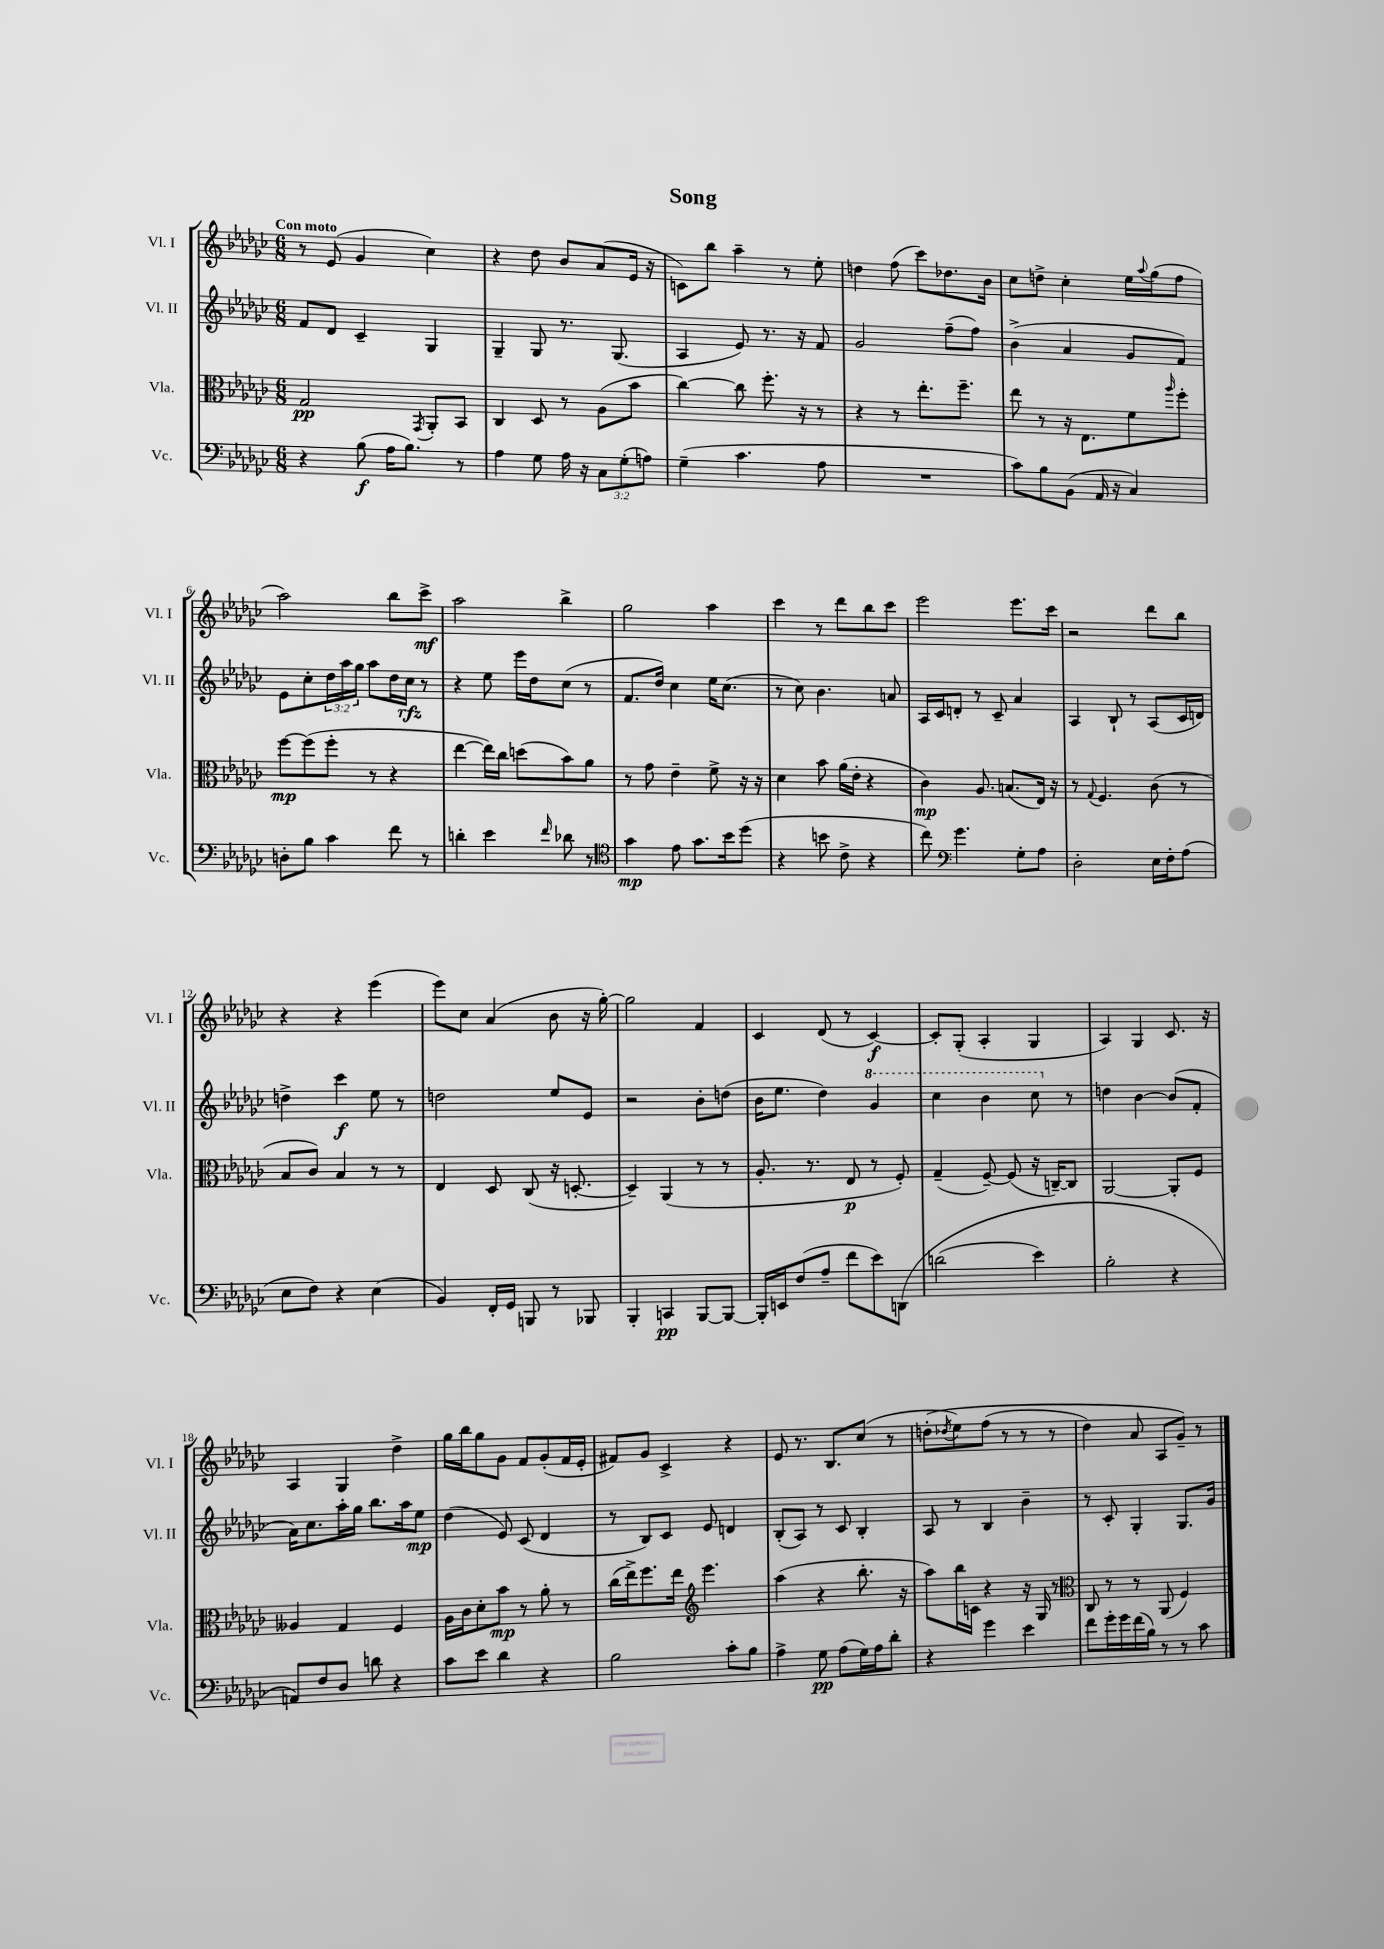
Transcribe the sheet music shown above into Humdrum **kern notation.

**kern	**dynam	**kern	**dynam	**kern	**dynam	**kern	**dynam
*part4	*part4	*part3	*part3	*part2	*part2	*part1	*part1
*staff4	*staff4	*staff3	*staff3	*staff2	*staff2	*staff1	*staff1
*I"Vc.	*	*I"Vla.	*	*I"Vl. II	*	*I"Vl. I	*
*I'Vc.	*	*I'Vla.	*	*I'Vl. II	*	*I'Vl. I	*
*clefF4	*	*clefC3	*	*clefG2	*	*clefG2	*
*k[b-e-a-d-g-c-]	*	*k[b-e-a-d-g-c-]	*	*k[b-e-a-d-g-c-]	*	*k[b-e-a-d-g-c-]	*
*M6/8	*	*M6/8	*	*M6/8	*	*M6/8	*
=1	=1	=1	=1	=1	=1	=1	=1
!	!	!	!	!	!	!LO:TX:a:B:t=Con moto	!
4r	.	2G-/	pp	8f/L	.	8r	.
.	.	.	.	8d-/J	.	(8e-/	.
(8B-\	f	.	.	4c-~/	.	4g-/	.
16A-\KL	.	.	.	.	.	.	.
8.B-\J)	.	.	.	.	.	.	.
.	.	8qGG-/	.	.	.	.	.
.	.	8AA-'/L	.	4G-/	.	4cc-\)	.
8r	.	8BB-/J	.	.	.	.	.
=2	=2	=2	=2	=2	=2	=2	=2
4A-\	.	4C-/	.	4G-~/	.	4r	.
8G-\	.	8D-/	.	8G-/	.	8dd-\	.
16A-\	.	8r	.	8.r	.	8b-/L	.
16r	.	.	.	.	.	.	.
12C-\L	.	(8A-\L	.	.	.	(8a-/	.
.	.	.	.	(8.G-/	.	.	.
(12G-'\	.	.	.	.	.	.	.
.	.	8b-\J	.	.	.	16e-/Jk	.
12An\J)	.	.	.	.	.	.	.
.	.	.	.	.	.	16r	.
=3	=3	=3	=3	=3	=3	=3	=3
(4G-~\	.	[4cc-\)	.	4A-/	.	8cn\L)	.
.	.	.	.	.	.	8bb-\J	.
4.c-\	.	8cc-\]	.	8e-/)	.	4aa-~\	.
.	.	8.ff'\	.	8.r	.	.	.
.	.	.	.	.	.	8r	.
.	.	16r	.	16r	.	.	.
8A-\	.	8r	.	8f/	.	8ee-'\	.
=4	=4	=4	=4	=4	=4	=4	=4
2.r	.	4r	.	2g-/	.	4ddn\	.
.	.	8r	.	.	.	(8ff\	.
.	.	8.ee-'\L	.	.	.	8ccc-\L)	.
.	.	.	.	(8ff~\L	.	8.dd-X\	.
.	.	8.ff~\J	.	.	.	.	.
.	.	.	.	8ff\J)	.	.	.
.	.	.	.	.	.	16b-\Jk	.
=5	=5	=5	=5	=5	=5	=5	=5
8c-\L)	.	8ee-\	.	(4b-^\	.	8cc-\L	.
8B-\	.	8r	.	.	.	8ddn^\J	.
(8BB-\J	.	16r	.	4a-/	.	4cc-'\	.
.	.	8.E-\L	.	.	.	.	.
16AA-/	.	.	.	.	.	.	.
16r	.	.	.	.	.	.	.
4C-/)	.	8f\	.	8g-/L	.	16ee-\LL	.
.	.	.	.	.	.	8qqaa-/	.
.	.	.	.	.	.	(16gg-\J	.
.	.	16qqaa-/	.	.	.	.	.
.	.	8ff'\J	.	8f/J)	.	8ff\J	.
!!LO:LB:g=z
=6	=6	=6	=6	=6	=6	=6	=6
8Dn'\L	.	[8ff\L	mp	8e-\L	.	2aa-\)	.
8B-\J	.	(8ff\]	.	8cc-'\	.	.	.
4c-\	.	8ff'\J	.	24dd-\L	.	.	.
.	.	.	.	24aa-\	.	.	.
.	.	.	.	24gg-\JJ	.	.	.
.	.	8r	.	8aa-\L	.	.	.
8f\	.	4r	.	16dd-\L	.	8bb-\L	.
.	.	.	.	16cc-\JJ	rfz	.	.
8r	.	.	.	8r	.	8ccc-^\J	mf
=7	=7	=7	=7	=7	=7	=7	=7
4dn'\	.	[4ee-\	.	4r	.	2aa-\	.
4e-\	.	16ee-\LL])	.	8ee-\	.	.	.
.	.	16cc-\JJ	.	.	.	.	.
.	.	(8ddn\L	.	16eee-\LL	.	.	.
.	.	.	.	16dd-\J	.	.	.
16qqf/	.	.	.	.	.	.	.
8d-X\	.	8b-\)	.	(8cc-\J	.	4bb-^\	.
8r	.	8a-\J	.	8r	.	.	.
=8	=8	=8	=8	=8	=8	=8	=8
*clefC4	*	*	*	*	*	*	*
4g-\	mp	8r	.	8.f/L	.	2gg-\	.
.	.	8g-\	.	.	.	.	.
.	.	.	.	16dd-/Jk)	.	.	.
8e-\	.	4e-~\	.	4cc-\	.	.	.
8.g-\L	.	.	.	.	.	.	.
.	.	8f^\	.	16ee-\KL	.	4aa-\	.
16b-\k	.	.	.	(8.cc-\J	.	.	.
(8dd-\J	.	16r	.	.	.	.	.
.	.	16r	.	.	.	.	.
=9	=9	=9	=9	=9	=9	=9	=9
4r	.	4d-\	.	8r	.	4ccc-\	.
.	.	.	.	8cc-\)	.	.	.
8bn\	.	8b-\	.	4.b-\	.	8r	.
8c-^\	.	(16a-\LL	.	.	.	8ddd-\L	.
.	.	16e-'\JJ	.	.	.	.	.
4r	.	4r	.	.	.	8bb-\	.
.	.	.	.	8an/	.	8ccc-\J	.
=10	=10	=10	=10	=10	=10	=10	=10
8cc-\)	.	4c-\)	mp	16A-/LL	.	2eee-\	.
.	.	.	.	16c-/J	.	.	.
*clefF4	*	*	*	*	*	*	*
4.g-\	.	.	.	8dn'/J	.	.	.
.	.	8.A-/	.	8r	.	.	.
.	.	.	.	8c-~/	.	.	.
.	.	(8.Bn/L	.	.	.	.	.
8G-'\L	.	.	.	4a-/	.	8.eee-\L	.
8A-\J	.	16E-/Jk)	.	.	.	.	.
.	.	16r	.	.	.	16ccc-\Jk	.
=11	=11	=11	=11	=11	=11	=11	=11
2D-'\	.	8r	.	4A-/	.	2r	.
.	.	8qqG-/	.	.	.	.	.
.	.	4.F/	.	.	.	.	.
.	.	.	.	8B-`/	.	.	.
.	.	.	.	8r	.	.	.
16E-\LL	.	(8c-\	.	(8A-/L	.	8ddd-\L	.
16F'\J	.	.	.	.	.	.	.
(8A-\J	.	8r	.	16c-/L	.	8bb-\J	.
.	.	.	.	16dn/JJ)	.	.	.
!!LO:LB:g=z
=12	=12	=12	=12	=12	=12	=12	=12
8E-\L	.	8B-/L	.	4ddn^\	.	4r	.
8F\J)	.	8c-/J)	.	.	.	.	.
4r	.	4B-/	.	4ccc-\	f	4r	.
(4E-\	.	8r	.	8ee-\	.	(4eee-\	.
.	.	8r	.	8r	.	.	.
=13	=13	=13	=13	=13	=13	=13	=13
4BB-/)	.	4E-/	.	2ddn\	.	8eee-\L)	.
.	.	.	.	.	.	8cc-\J	.
16FF'/LL	.	8D-/	.	.	.	(4a-/	.
16GG-/JJ	.	.	.	.	.	.	.
8BBBn/	.	(8C-/	.	.	.	.	.
8r	.	16r	.	8ee-/L	.	8b-\	.
.	.	[8.Dn'/	.	.	.	.	.
8BBB-X/	.	.	.	8e-/J	.	16r	.
.	.	.	.	.	.	[16gg-'\)	.
=14	=14	=14	=14	=14	=14	=14	=14
4BBB-'/	.	4D~/])	.	2r	.	2gg-\]	.
4CCn/	pp	(4AA-/	.	.	.	.	.
[8BBB-/L	.	8r	.	8b-'\L	.	4f/	.
8BBB-/J_	.	8r	.	(8ddn\J	.	.	.
=15	=15	=15	=15	=15	=15	=15	=15
16BBB-'/LL]	.	8.A-'/	.	16b-\KL	.	4c-/	.
16EEn/J	.	.	.	8.ee-\J	.	.	.
(8F/	.	.	.	.	.	.	.
.	.	8.r	.	.	.	.	.
8A-~/J	.	.	.	4dd-\)	.	(8d-/	.
8f\L	.	8E-/	p	.	.	8r	.
*	*	*	*	*8va	*	*	*
8e-\)	.	8r	.	4gg-/	.	[4c-/)	f
(8DDn\J	.	8F'/)	.	.	.	.	.
=16	=16	=16	=16	=16	=16	=16	=16
(2dn\	.	(4G-~/	.	4ccc-\	.	8c-'/L]	.
.	.	.	.	.	.	(8G-'/J	.
.	.	[8F~/)	.	4bb-\	.	4A-'/	.
.	.	(8F/]	.	.	.	.	.
4e-\)	.	16r	.	8ccc-\	.	4G-/	.
.	.	[16Cn~/KL)	.	.	.	.	.
*	*	*	*	*X8va	*	*	*
.	.	8C/J]	.	8r	.	.	.
=17	=17	=17	=17	=17	=17	=17	=17
2B-'\	.	[2AA-/	.	4ddn\	.	4A-/)	.
.	.	.	.	[4b-\	.	4G-/	.
4r	.	8AA-'/L]	.	(8b-/L]	.	8.c-/	.
.	.	8F/J	.	8f'/J	.	.	.
.	.	.	.	.	.	16r	.
!!LO:LB:g=z
=18	=18	=18	=18	=18	=18	=18	=18
8AAn/L)	.	4A--X/	.	16a-\KL)	.	4A-/	.
.	.	.	.	8.cc-\	.	.	.
8F/	.	.	.	.	.	.	.
8D-/J	.	4G-/	.	16aa-'\L	.	4G-/	.
.	.	.	.	16gg-\JJ	.	.	.
8dn\	.	.	.	8.bb-\L	.	.	.
4r	.	4F/	.	.	.	4dd-^\	.
.	.	.	.	16aa-\k	.	.	.
.	.	.	.	8ee-\J	mp	.	.
=19	=19	=19	=19	=19	=19	=19	=19
8c-\L	.	16A-\LL	.	(4dd-\	.	16gg-\LL	.
.	.	16c-\J	.	.	.	16bb-\J	.
8e-\J	.	8d-'\	.	.	.	8gg-\	.
4d-\	.	8b-\J	mp	8e-/)	.	8g-\J	.
.	.	8r	.	(8c-/	.	8f/L	.
4r	.	8a-'\	.	4d-/	.	(8g-'/	.
.	.	8r	.	.	.	16f/L	.
.	.	.	.	.	.	16e-'/JJ	.
=20	=20	=20	=20	=20	=20	=20	=20
2B-\	.	(16cc-\LL	.	8r	.	8f#X/L)	.
.	.	16ee-^\J)	.	.	.	.	.
.	.	8.ff\	.	8B-/L)	.	8g-/J	.
.	.	.	.	8c-/J	.	4c-^/	.
.	.	16ee-\Jk	.	.	.	.	.
*	*	*clefG2	*	*	*	*	*
.	.	4.eee-\	.	8e-/	.	.	.
8c-'\L	.	.	.	4dn/	.	4r	.
8B-\J	.	.	.	.	.	.	.
=21	=21	=21	=21	=21	=21	=21	=21
4A-^\	.	(4aa-\	.	(8B-'/L	.	8e-/	.
.	.	.	.	8A-/J)	.	8.r	.
8G-\	pp	4r	.	8r	.	.	.
.	.	.	.	.	.	8.B-/L	.
(8A-\L	.	.	.	8c-/	.	.	.
16G-\L)	.	8.bb-'\	.	4B-'/	.	(8cc-/J	.
16A-\J	.	.	.	.	.	.	.
8d-'\J	.	.	.	.	.	8r	.
.	.	16r	.	.	.	.	.
=22	=22	=22	=22	=22	=22	=22	=22
4r	.	8aa-\L)	.	8A-/	.	(8ddn'\L	.
.	.	.	.	.	.	8qdd-X/	.
.	.	16bb-\L	.	8r	.	8ee-\)	.
.	.	16cn\JJ	.	.	.	.	.
4g-\	.	4r	.	4B-/	.	(8ff\J	.
.	.	.	.	.	.	8r	.
4e-\	.	16r	.	4b-~\	.	8r	.
.	.	16G-/	.	.	.	.	.
.	.	8r	.	.	.	8r	.
=23	=23	=23	=23	=23	=23	=23	=23
*	*	*clefC3	*	*	*	*	*
8f\L	.	8C-/	.	8r	.	4dd-\)	.
16g-'\L	.	8r	.	8c-'/	.	.	.
16g-\	.	.	.	.	.	.	.
(16f\	.	8r	.	4G-'/	.	8a-/	.
16B-\JJ)	.	.	.	.	.	.	.
8r	.	(8AA-/	.	.	.	8A-/L	.
8r	.	4F/)	.	8.G-/L	.	8g-~/J)	.
8c-\	.	.	.	.	.	8r	.
.	.	.	.	16g-/Jk	.	.	.
==	==	==	==	==	==	==	==
*-	*-	*-	*-	*-	*-	*-	*-
